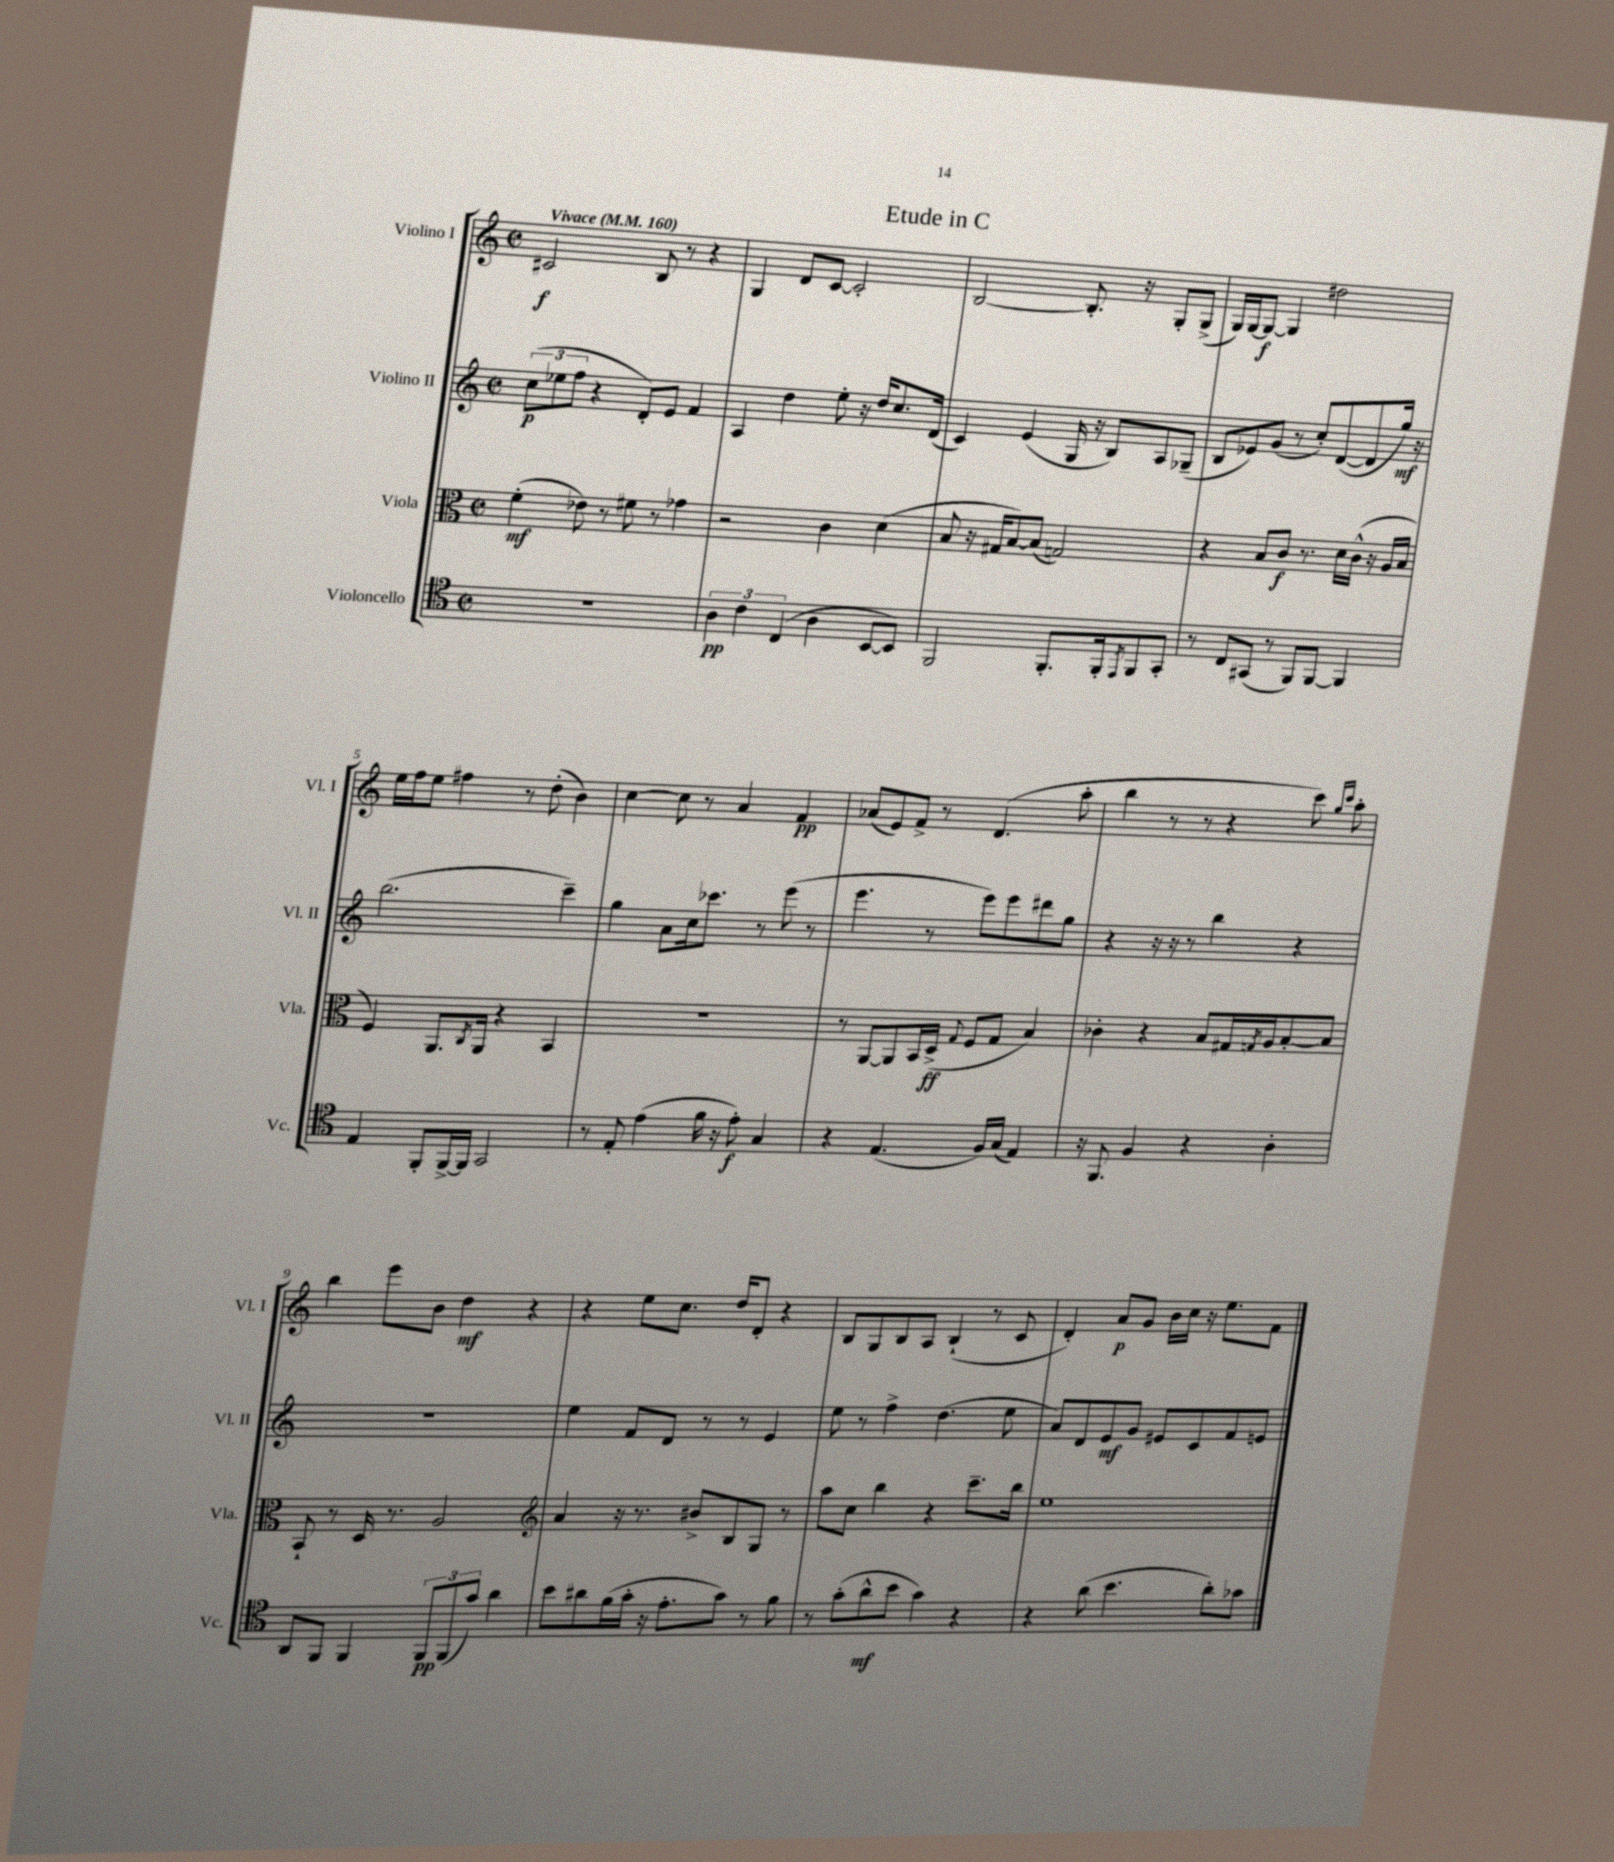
\header { title = "Etude in C" }
<<
\new StaffGroup <<
\new Staff = "s0" \with { instrumentName = "Violino I" shortInstrumentName = "Vl. I" } {
    \clef treble \key c \major \defaultTimeSignature \time 2/2 \tempo "Vivace" 4 = 160
    cis'2\f b8 r8 r4 |
    g4 d'8 c'8~ c'2-. |
    b2~ b8.-. r16 g8-. g8->( |
    g16) g16~ g8~\f g4 dis''2 |
    e''16 f''16 e''8 fis''4 r8 d''8-.( b'4) |
    c''4~ c''8 r8 a'4 f'4\pp |
    aes'8( e'8) f'8-> r8 d'4.( a''8-. |
    b''4 r8 r8 r4 c'''8) \grace { g''16 c'''16 } a''8-. |
    b''4 e'''8 b'8 d''4\mf r4 |
    r4 e''8 c''8. d''16 d'8-. r4 |
    b8 g8 b8 a8 b4-!( r8 c'8 |
    d'4-.) a'8\p g'8 b'16 c''16 r16 e''8. f'8 \bar "|." |
}
\new Staff = "s1" \with { instrumentName = "Violino II" shortInstrumentName = "Vl. II" } {
    \clef treble \key c \major \defaultTimeSignature \time 2/2
    \tuplet 3/2 { c''8\p( ees''8 f''8 } r4 d'8-.) e'8 f'4 |
    a4 d''4 e''8-. r16 d''16 c''8. d'16( |
    c'4) e'4( g16 r16 b8) a8 ges8--( |
    b8 ees'8) g'8( r8 c''8-.) d'8~( d'8 g''16\mf) r16 |
    b''2.( c'''4--) |
    g''4 a'8 c''16 ces'''8. r8 e'''8( r8 |
    e'''4. r8 e'''8) e'''8 dis'''8 g''8 |
    r4 r16 r16 r8 b''4 r4 |
    R1 |
    e''4 f'8 d'8 r8 r8 e'4 |
    e''8 r8 f''4-> d''4.( e''8 |
    a'8) d'8 e'8\mf g'8 eis'8 c'8 f'8 e'8 \bar "|." |
}
\new Staff = "s2" \with { instrumentName = "Viola" shortInstrumentName = "Vla." } {
    \clef alto \key c \major \defaultTimeSignature \time 2/2
    f'4-.\mf( ees'8) r8 fis'8 r8 ges'4 |
    r2 c'4 d'4( |
    b8 r16 gis16 b8~) b8( g2) |
    r4 b8 c'8\f r8. d'16 c'16-^( r16 a16 b16 |
    f4) a,8. \acciaccatura { c8 } a,16 r4 b,4 |
    r1 |
    r8 a,8~ a,8 b,16 d16->\ff( \appoggiatura { g8 } f8 g8 b4) |
    ces'4-. r4 b8 gis16 \acciaccatura { g8 } a16 b8~-. b8 |
    b,8-! r8 d16 r8. a2 |
    \clef treble a'4 r16 r8. bis'8-> b8 g8 r8 |
    a''8 c''8 b''4 r4 c'''8.-- b''16 |
    e''1 \bar "|." |
}
\new Staff = "s3" \with { instrumentName = "Violoncello" shortInstrumentName = "Vc." } {
    \clef tenor \key c \major \defaultTimeSignature \time 2/2
    R1 |
    \tuplet 3/2 { a4\pp c'4 c4( } a4 b,8~ b,8) |
    f,2 f,8.-. f,16-. \acciaccatura { e,8 } f,8 g,8-. |
    r8 c8 gis,8( r8 f,8) f,8~ f,4 |
    e4 f,8-. f,16~-> f,16 g,2 |
    r8 e8-. e'4( f'16 r16 e'8-.\f) g4 |
    r4 e4.( f16) g16( e4) |
    r16 f,8. f4 r4 a4-. |
    a,8 f,8 f,4 \tuplet 3/2 { f,8\pp f,8( g'8) } a'4 |
    b'8 ais'8 f'16( g'16-. r16 e'8.-. g'8) r8 f'8 |
    r8 g'8-.( a'8-^\mf b'8 g'4) r4 |
    r4 a'8( b'4. a'8-.) ges'8 \bar "|." |
}
>>
>>
